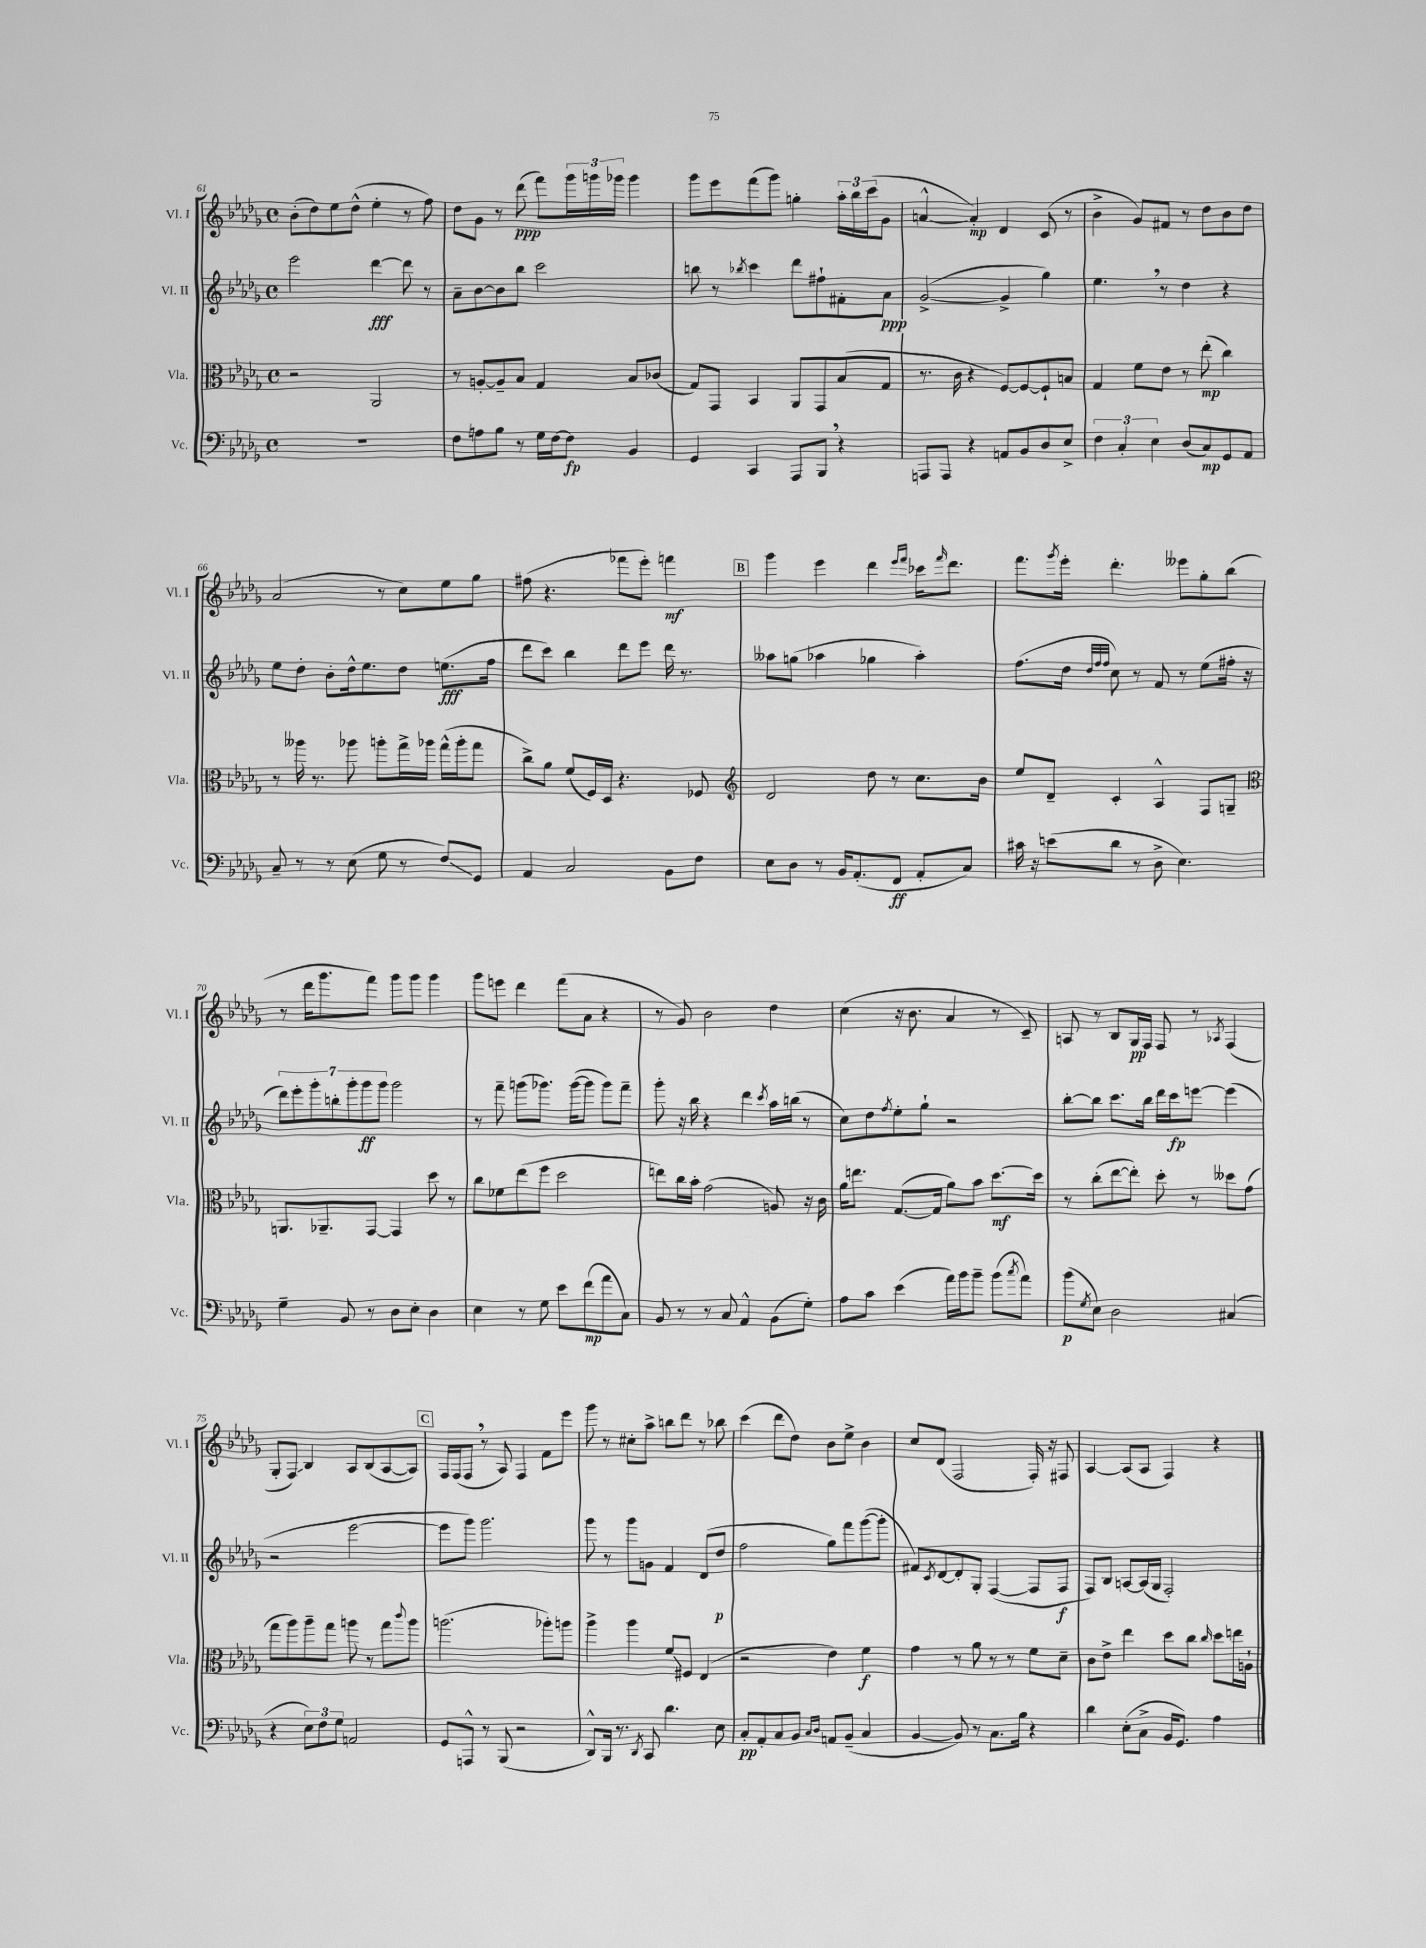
<<
\new StaffGroup <<
\new Staff = "s0" \with { instrumentName = "Vl. I" shortInstrumentName = "Vl. I" } {
    \clef treble \key des \major \defaultTimeSignature \time 4/4
    bes'8-.( des''8) ees''8 des''8-^( ees''4-. r8 f''8) |
    des''8 ges'8 r8 des'''8\ppp( f'''8) \tuplet 3/2 { ges'''16 g'''16 ges'''16 } ges'''4 |
    ges'''8 ees'''8 f'''8( ges'''8) g''4-. \tuplet 3/2 { aes''16-. bes''16 c'''16( } ges'8 |
    a'4~-^ a'4-.\mp) des'4 c'8( r8 |
    bes'4-> ges'8) fis'8 r8 des''8 bes'8 des''8 |
    aes'2( r8 c''8) ees''8 ges''8 |
    fis''8( r4. fes'''8 ees'''8-.) f'''4\mf |
    \mark \markup { \box "B" } ges'''4 ees'''4 des'''4 \grace { ees'''16 f'''16 } ces'''16 \grace { f'''16 } des'''8. |
    f'''8. \acciaccatura { ges'''8 } ees'''16-. des'''4.-. eeses'''8 ges''8-. bes''8( |
    r8 des'''16 ges'''8. f'''8) ges'''8 ges'''8 ges'''4 |
    ges'''8 e'''8 des'''4 f'''8( aes'8 r4 |
    r8 ges'8) bes'2 des''4 |
    c''4( r16 bes'8. aes'4 r8 c'8--) |
    a8 r8 bes8 ges16\pp f16 f8 r8 \acciaccatura { aes8 } f4( |
    ges8-. f8\glissando) bes4 aes8 bes8( aes8~ aes8) |
    \mark \markup { \box "C" } f16 f16( f8 \breathe r8 aes8) f4 f'8 ees'''8 |
    ges'''8 r8 cis''8-. aes''8-> b''8 des'''8 r8 bes''8 |
    c'''4( des'''8 des''8) bes'8 ees''8-> bes'4 |
    c''8 des'8( f2 f16-.) r16 fis8 |
    aes4~ aes8( aes8 f4) r4 \bar "|." |
}
\new Staff = "s1" \with { instrumentName = "Vl. II" shortInstrumentName = "Vl. II" } {
    \clef treble \key des \major \defaultTimeSignature \time 4/4
    ees'''2 des'''4~\fff des'''8 r8 |
    aes'8-- bes'8~ bes'8 bes''8 c'''2 |
    b''8 r8 \acciaccatura { bes''8 } c'''4 des'''8 fis''8-! fis'8-. aes'8\ppp |
    ges'2~->( ges'4-> ges''4) |
    ees''4. \breathe r8 des''4 r4 |
    ees''8 des''8-. bes'8-. des''16-^ ees''8. des''8 e''8.\fff( f''16 |
    des'''8 c'''8) bes''4 des'''8 ees'''8 des'''16 r8. |
    \mark \markup { \box "B" } aeses''8 g''8( aes''4 ges''4 aes''4-.) |
    f''8.( des''16 \grace { des''32 f''32 f''32 } c''8) r8 f'8 r8 ees''8( fis''16-. r16 |
    \tuplet 7/4 { des'''8) ees'''8-. ges'''8-. b''8-. ges'''8-. ges'''8\ff ges'''8 } ges'''2 |
    r8 f'''8-- g'''8( ges'''8.) ges'''16~( ges'''8 ges'''8) f'''8-- |
    ges'''8-. r16 bes''16 r4 des'''4 \acciaccatura { c'''8 } aes''16 b''16( r8 |
    c''8) des''8 \acciaccatura { f''8 } ees''8-. ges''8-! r2 |
    bes''8~-. bes''8 c'''8. bes''16 des'''16 c'''16\fp e'''8~ e'''4( |
    r2 ees'''2~ |
    \mark \markup { \box "C" } ees'''8 ges'''8) ges'''2. |
    ges'''8 r8 ges'''8 g'8 f'4 des'8( des''8\p |
    f''2 ges''8) f'''8 ges'''8~( ges'''8-. |
    fis'8) \acciaccatura { c'8 } des'8~ des'8-. ges8-. f4~( f8 f8\f |
    f8) bes8 a8~ a16( ges16 f2-.) \bar "|." |
}
\new Staff = "s2" \with { instrumentName = "Vla." shortInstrumentName = "Vla." } {
    \clef alto \key des \major \defaultTimeSignature \time 4/4
    r2 aes,2 |
    r8 a8~-. a8-- bes8 ges4 bes8 ces'8( |
    ges8) ges,8 bes,4 aes,8 ges,8 bes8( ges8 |
    r8. c'16 r4 f8~) f8~ f8-! b8 |
    ges4 f'8 ees'8 r8 ees''8-.\mp( c''4) |
    r8 aeses''16 r8. aes''8 a''8-. ges''16-> aes''16 ges''16-^( aes''16-. ges''8 |
    c''8->) aes'8 f'8( f16) des16 r4. fes8 |
    \mark \markup { \box "B" } \clef treble des'2 des''8 r8 c''8. bes'16 |
    ees''8 des'8-- c'4-. aes4-^ f8 g8-- |
    \clef alto a,8. aes,8.-- ges,8~ ges,4 des''8 r8 |
    c''8 fes'8 ees''8( f''8 des''2 |
    e''8) c''16 bes'16-. ges'2( a8) r16 c'16 |
    aes'16 e''8. ges8.~( ges16 aes'8) bes'8 des''8.~\mf des''16 |
    r8 c''8-.( ees''8~ ees''8-.) des''8-. r8 deses''8 ges'8( |
    ges''8 aes''8) aes''8-- ges''8 a''8 r8 ges''8 \appoggiatura { c'''8 } a''8 |
    \mark \markup { \box "C" } a''2.( aes''8-.) a''8 |
    aes''4-> aes''4 f'8\glissando fis8 ees4( |
    r2 ees'4) f'4\f |
    ges'4 r8 aes'8 r8 r8 f'8 des'8-- |
    c'8 ees'8-> ees''4 des''8 c''8 \grace { c''16 } des''8 e''16 a16-! \bar "|." |
}
\new Staff = "s3" \with { instrumentName = "Vc." shortInstrumentName = "Vc." } {
    \clef bass \key des \major \defaultTimeSignature \time 4/4
    R1 |
    f8 a8 bes8 r8 ges16 f16~ f8\fp bes,4 |
    ges,4 c,4 aes,,8 bes,,8 \breathe r4 |
    a,,8 a,,8 r4 a,8 bes,8 des8 ees8-> |
    \tuplet 3/2 { f4 c4-. ees4 } des8( c8\mp) ges,8 aes,8 |
    c8-- r8 r8 ees8( ges8 r8 f8\glissando) ges,8 |
    aes,4 c2 bes,8 f8 |
    \mark \markup { \box "B" } ees8 des8 r8 bes,16 aes,8.-.( f,8\ff aes,8-. c8) |
    cis'16 r16 e'8( des'8 r8 des8-> ees4.) |
    ges4-- bes,8 r8 des8 ees8-. des4 |
    ees4 r8 ges8 ees'8 f'8\mp( aes'8 c8) |
    bes,8 r8 r8 c8 aes,4-^ bes,8( ges8-.) |
    aes8 c'8 ees'4( aes'16) bes'16 bes'8-- bes'8( \acciaccatura { c''8 } aes'8) |
    bes'8\p( \acciaccatura { ges8 } ees8) des2 cis4( |
    r4 \tuplet 3/2 { ees8) f8 ges8 } a,2 |
    \mark \markup { \box "C" } ges,8 a,,8-^ r8 bes,,8( r2 |
    des,8-^) bes,,16 r8. \acciaccatura { des,8 } c,8 des'4. ees8 |
    c8-.\pp aes,8-. c8 bes,8 \grace { c16 des16 } a,8 bes,8--( c4 |
    bes,4~ bes,8) r8 c8. bes16 r4 |
    des'4 ees8-.( c8-> bes,16 ges,8.) aes4 \bar "|." |
}
>>
>>
\layout { \context { \Score currentBarNumber = #61 } }
